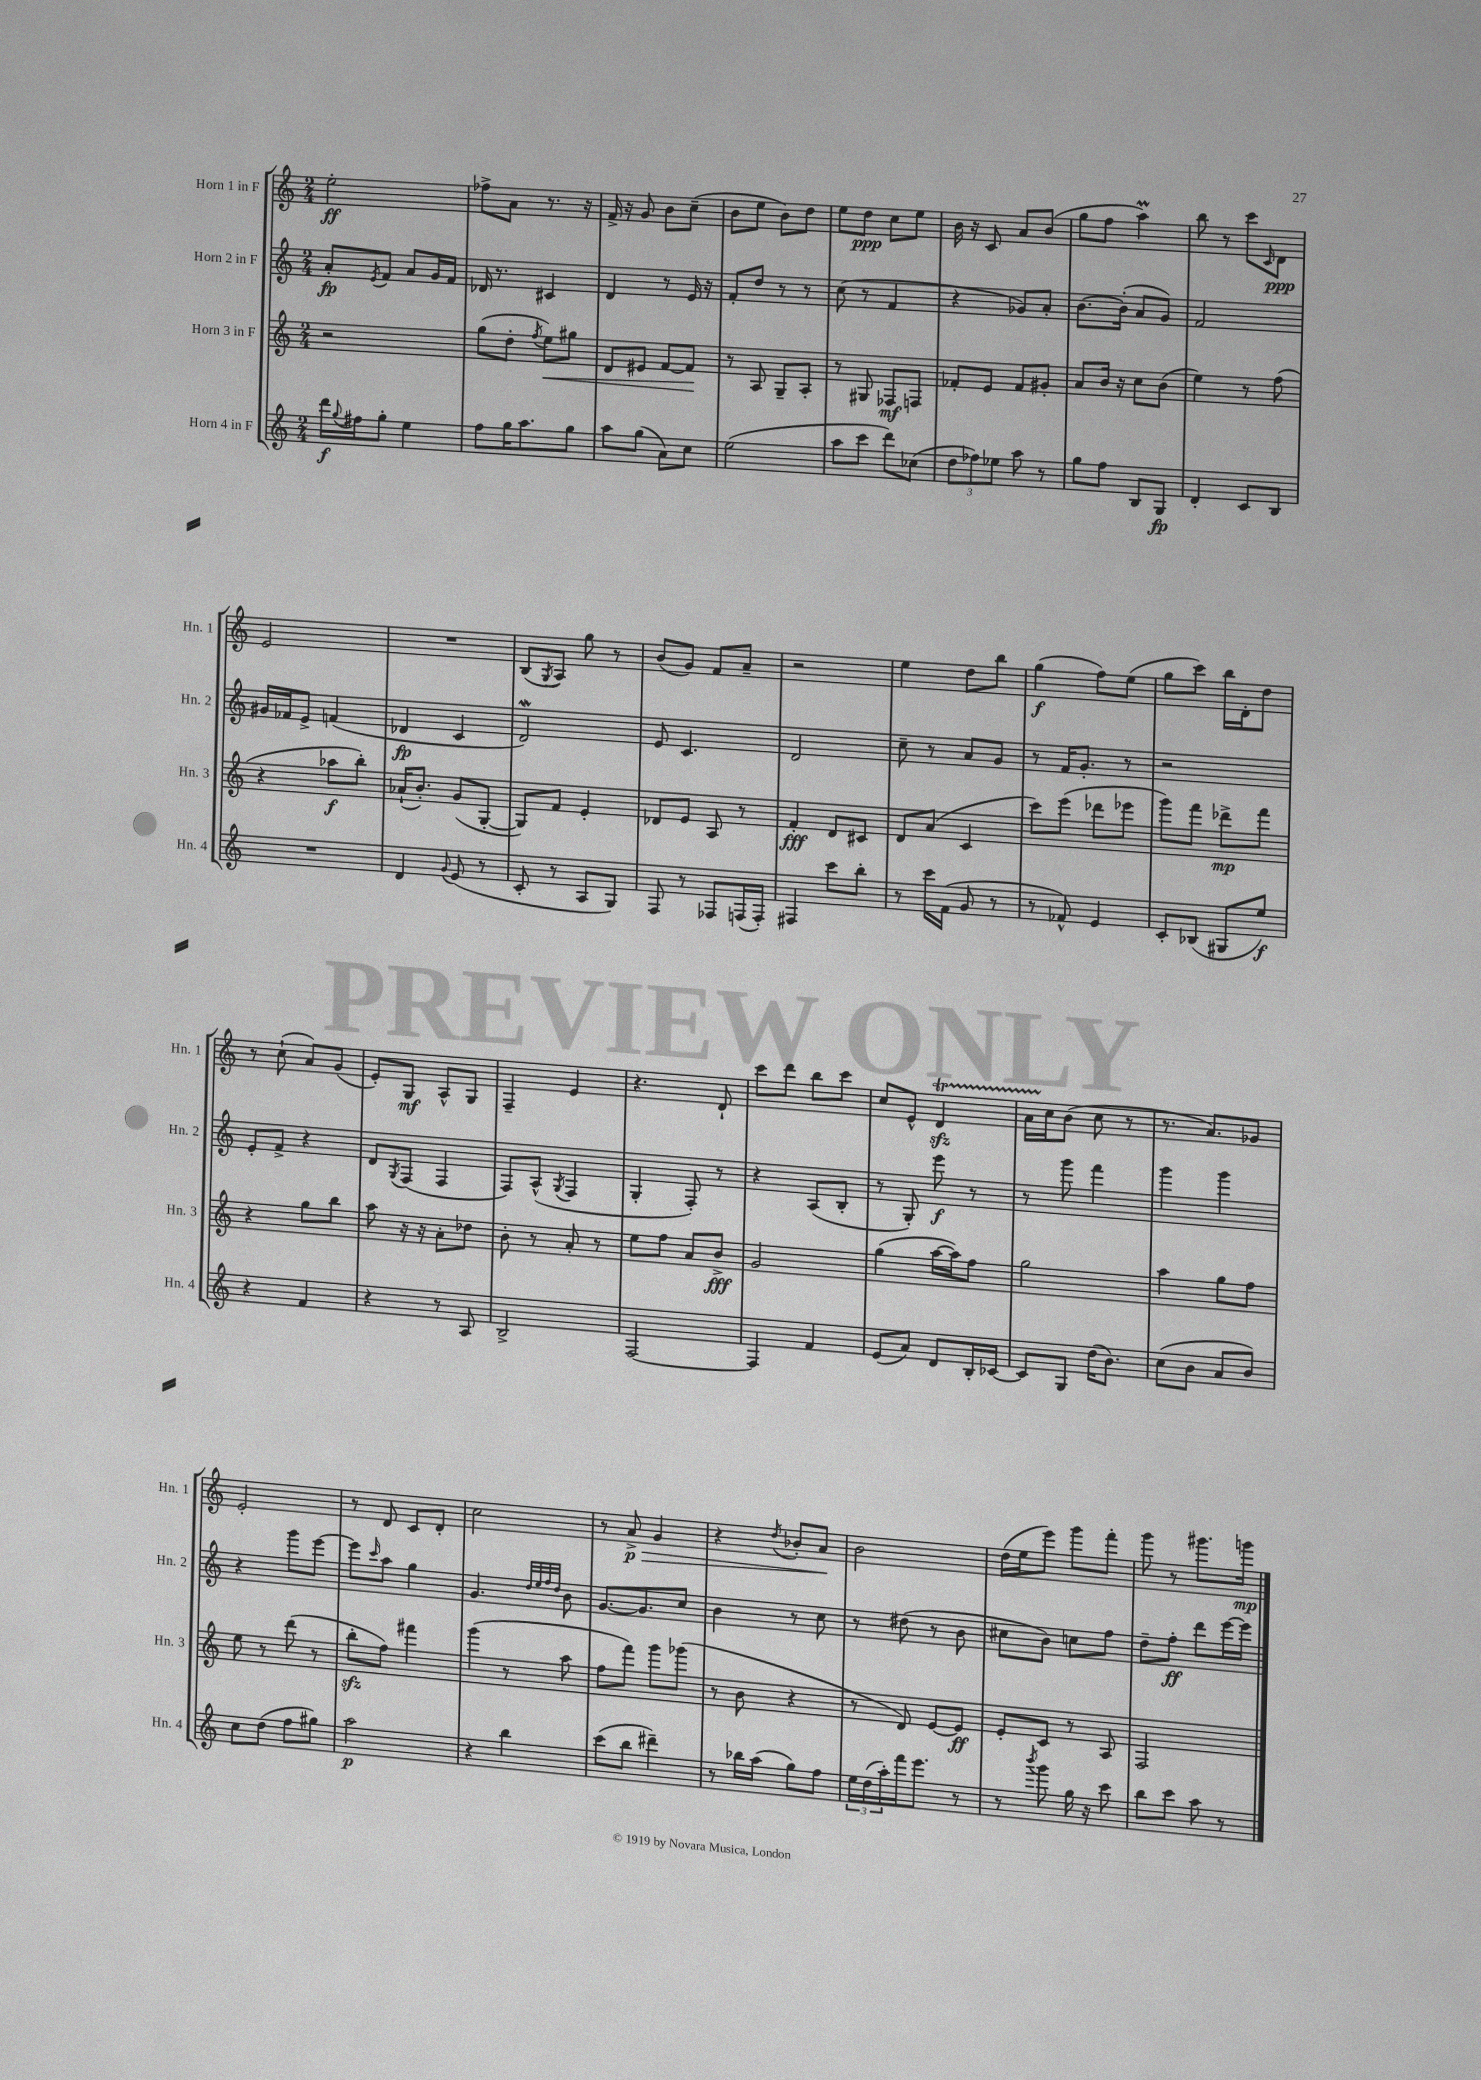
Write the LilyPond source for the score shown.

<<
\new StaffGroup <<
\new Staff = "s0" \with { instrumentName = "Horn 1 in F" shortInstrumentName = "Hn. 1" } {
    \clef treble \key c \major \numericTimeSignature \time 2/4
    e''2-.\ff |
    fes''8-> a'8 r8. r16 |
    f'16-> r16 g'8 b'8 c''8--( |
    b'8 e''8 b'8) d''8 |
    e''8 d''8\ppp c''8 e''8 |
    b'16 r16 c'8 a'8 b'8( |
    g''8 f''8 a''4\prall) |
    b''8 r8 c'''8 \grace { c'16 } d'8\ppp |
    e'2 |
    R2 |
    b8( \acciaccatura { g8 } a8) g''8 r8 |
    b'8( g'8) f'8 a'8-- |
    r2 |
    e''4 d''8 b''8 |
    g''4\f( f''8) e''8( |
    g''8 c'''8) b''16 d'16-. d''8 |
    r8 c''8-!( a'8) g'8( |
    e'8-.) g8\mf a8-^ g8 |
    f4-- e'4 |
    r4. d'8-! |
    c'''8 d'''8 b''8 c'''8 |
    c''8 e'8-^ d'4\startTrillSpan\sfz |
    a'16 c''16\stopTrillSpan b'8( c''8 r8 |
    r8. a'8.) ges'8 |
    e'2-. |
    r8 d'8 c'8 d'8-. |
    c''2 |
    r8 a'8->\p\> g'4 |
    r4 \acciaccatura { d''8 } bes'8-. a'8\! |
    b'2 |
    d''16( e''16 e'''8) g'''8 f'''8-. |
    g'''8 r8 gis'''8. g'''16\mp \bar "|." |
}
\new Staff = "s1" \with { instrumentName = "Horn 2 in F" shortInstrumentName = "Hn. 2" } {
    \clef treble \key c \major \numericTimeSignature \time 2/4
    a'8-.\fp \acciaccatura { e'8 } f'8 a'8 g'16 f'16 |
    des'16 r8. cis'4 |
    d'4 r8 e'16 r16 |
    f'8-. d''8 r8 r8 |
    c''8( r8 f'4 |
    r4 ges'8) a'8-. |
    b'8.~ b'16-.( a'8 g'8) |
    f'2 |
    gis'16 fes'16 e'8-> f'4( |
    des'4\fp c'4 |
    d'2\mordent) |
    e'8 c'4. |
    d'2 |
    c''8-- r8 a'8 g'8 |
    r8 f'16 g'8.-. r8 |
    r2 |
    e'8-. f'8-> r4 |
    d'8 \acciaccatura { g8 } f8( f4 |
    f8) a8-^( \acciaccatura { g8 } f4 |
    g4-. f8-.) r8 |
    r4 a8( b8-. |
    r8 g8-.) e'''8\f r8 |
    r8 g'''8 f'''4 |
    g'''4 g'''4 |
    r4 g'''8 e'''8~ |
    e'''8 \grace { c'''16 } a''8 g''4 |
    g'4. \grace { d''32 e''32 f''32 d''32 } b'8 |
    g'8.~ g'8. c''8 |
    b'4 r8 c''8 |
    r8 dis''8( r8 b'8 |
    cis''8 b'8) c''8 f''8 |
    d''8-- f''8-.\ff d'''8 e'''16~ e'''16 \bar "|." |
}
\new Staff = "s2" \with { instrumentName = "Horn 3 in F" shortInstrumentName = "Hn. 3" } {
    \clef treble \key c \major \numericTimeSignature \time 2/4
    r2 |
    g''8( d''8-. \acciaccatura { f''8 } e''8\<) gis''8 |
    d'8 eis'8 f'8~ f'8\! |
    r8 a8 g8-- a8-. |
    r8 gis8 fes8\mf f8 |
    fes'8-. e'8 fes'8 gis'8-. |
    a'8 b'16 r16 c''8 b'8( |
    e''4) r8 f''8( |
    r4 aes''8\f b''8-.) |
    aes'16-!( b'8.-.) g'8( g8~-. |
    g8) f'8 e'4-. |
    des'8 e'8 a8 r8 |
    f'4-.\fff d'8 cis'8 |
    d'8 a'8( c'4 |
    c'''8) e'''8( des'''8 ees'''8 |
    g'''8) f'''8 des'''8->\mp f'''8 |
    r4 g''8 b''8 |
    a''8 r16 r16 a'8-. des''8 |
    b'8-. r8 a'8-. r8 |
    e''8 f''8 a'8 b'8->\fff |
    g'2 |
    g''4( a''16~ a''16) f''8 |
    g''2 |
    a''4 g''8 f''8 |
    e''8 r8 d'''8( r8 |
    b''8-.\sfz f''8) fis'''4 |
    g'''4( r8 a''8 |
    f''8 f'''8) g'''8 ges'''8( |
    r8 b'8 r4 |
    r8 d'8) e'8~ e'8\ff |
    e'8-. c'8 r8 a8 |
    f2 \bar "|." |
}
\new Staff = "s3" \with { instrumentName = "Horn 4 in F" shortInstrumentName = "Hn. 4" } {
    \clef treble \key c \major \numericTimeSignature \time 2/4
    d'''16\f \appoggiatura { g''8 } fis''16 g''8-. e''4 |
    f''8 g''16 a''8. g''8 |
    a''8 g''8( a'8) c''8 |
    e''2( |
    a''8 c'''8 d'''8) ces''8( |
    \tuplet 3/2 { d''8 fes''8) ees''8 } a''8 r8 |
    g''8 f''8 b8 g8\fp |
    d'4-. c'8 b8 |
    R2 |
    d'4 \appoggiatura { g'8 } e'8( r8 |
    c'8-. r8 a8 g8) |
    f8 r8 fes8 f16( f16-.) |
    fis4 c'''8 b''8-. |
    r8 c'''16 f'16( g'8 r8 |
    r8 fes'8-^) e'4 |
    c'8-. bes8( gis8 e''8\f) |
    r4 f'4 |
    r4 r8 a8 |
    b2-> |
    f2~ |
    f4 f'4 |
    e'8( a'8) d'8 b16-. ces'16~ |
    ces'8 g8 d''16( b'8.) |
    c''8( b'8 a'8 b'8) |
    c''8 d''8( f''8 gis''8) |
    a''2\p |
    r4 b''4 |
    c'''8( b''8 dis'''4--) |
    r8 bes''16 a''16( g''8) f''8 |
    \tuplet 3/2 { e''16 d''16( a''16-.) } f'''16 e'''8. r8 |
    r8 \acciaccatura { b'''8 } g'''8 g''16 r16 c'''8 |
    b''8 c'''8 a''8 r8 \bar "|." |
}
>>
>>
\layout { \context { \Score \remove "Bar_number_engraver" } }
